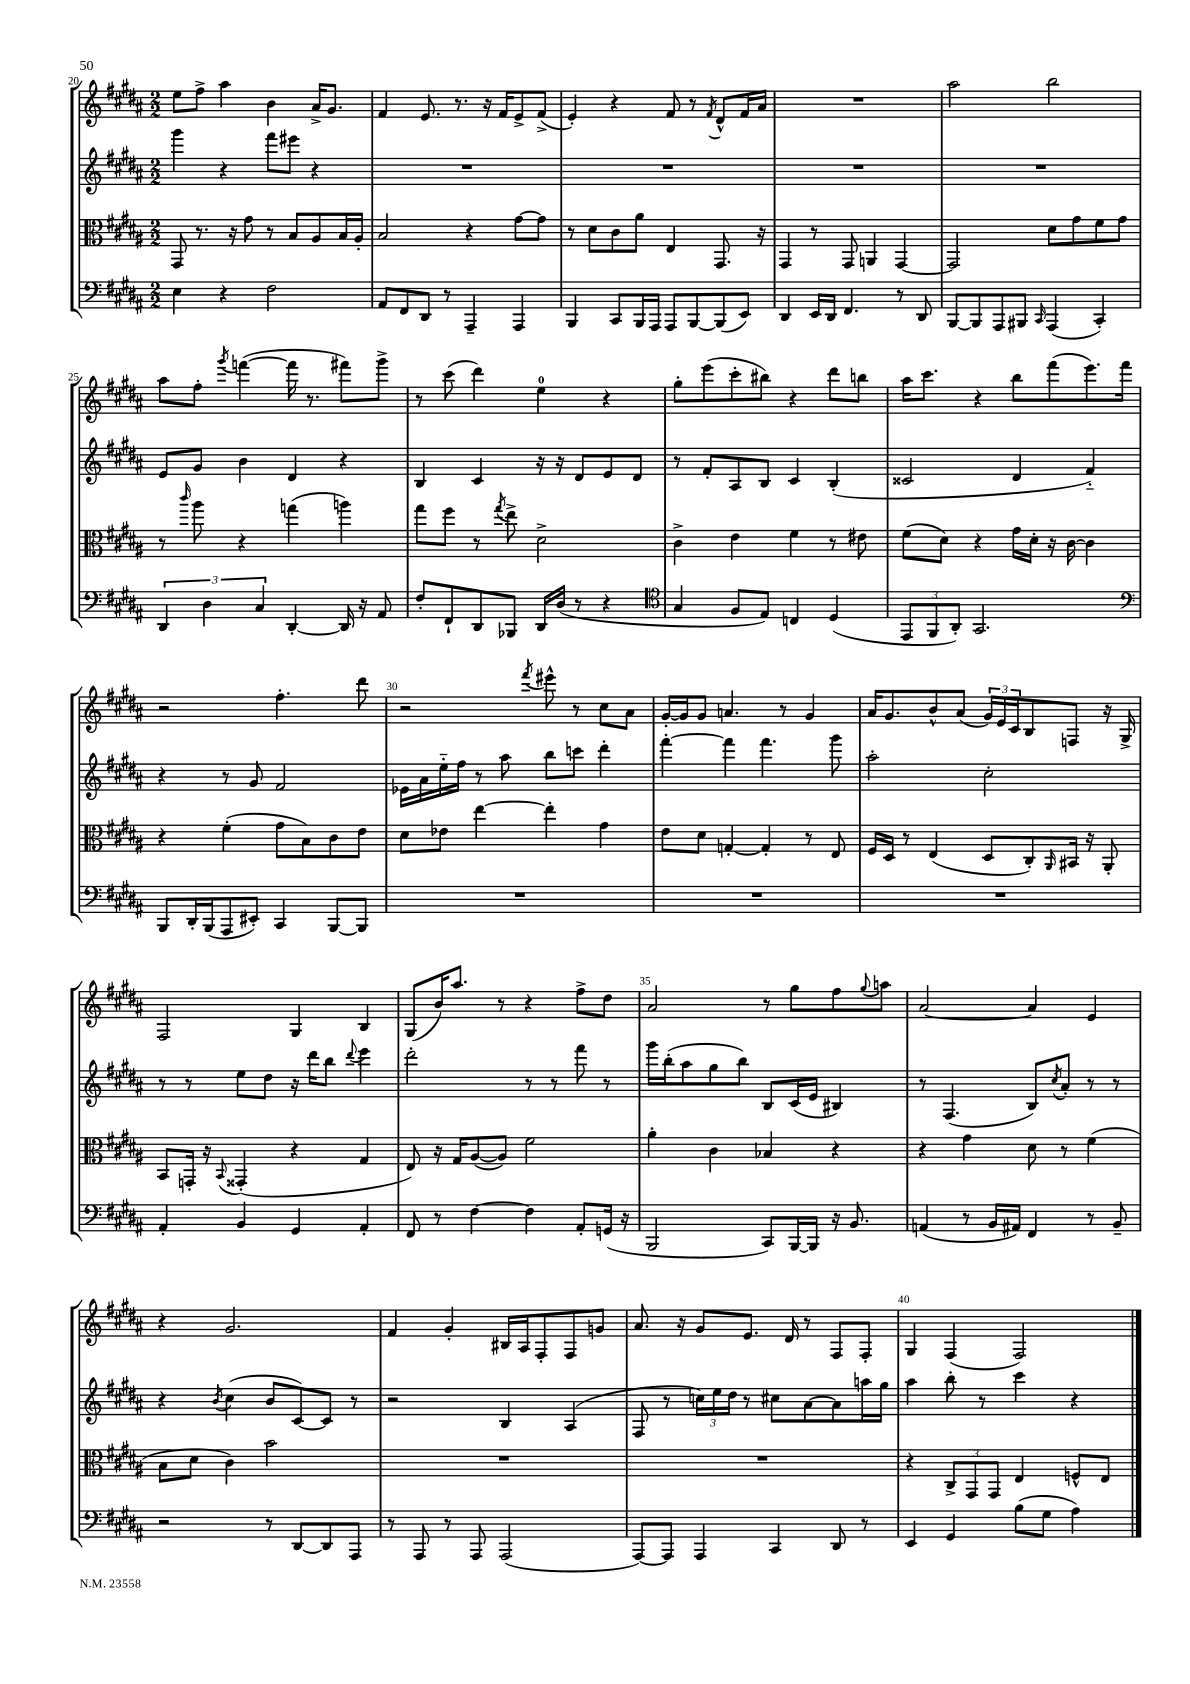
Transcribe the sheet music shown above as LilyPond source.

<<
\new StaffGroup <<
\new Staff = "s0" {
    \clef treble \key b \major \numericTimeSignature \time 2/2
    e''8 fis''8-> ais''4 b'4 ais'16-> gis'8. |
    fis'4 e'8. r8. r16 fis'16 e'8-> fis'8->( |
    e'4-.) r4 fis'8 r8 \acciaccatura { fis'8 } dis'8-^ fis'16 ais'16 |
    R1 |
    ais''2 b''2 |
    ais''8 fis''8-. \acciaccatura { gis'''8 } f'''4~( f'''16 r8. fis'''8) gis'''8-> |
    r8 cis'''8( dis'''4) e''4-0 r4 |
    gis''8-. e'''8( cis'''8-. bis''8) r4 dis'''8 b''8 |
    ais''16 cis'''8. r4 b''8 fis'''8( e'''8.) fis'''16 |
    r2 fis''4.-. dis'''8 |
    r2 \acciaccatura { fis'''8 } eis'''8-^ r8 cis''8 ais'8 |
    gis'16~-. gis'16 gis'8 a'4. r8 gis'4 |
    ais'16 gis'8. b'8-^ ais'8( \tuplet 3/2 { gis'16) e'16 cis'16 } b8 f8 r16 gis16-> |
    fis2 gis4 b4 |
    gis8( b'16) ais''8. r8 r4 fis''8-> dis''8 |
    ais'2 r8 gis''8 fis''8 \appoggiatura { gis''8 } a''8 |
    ais'2~ ais'4 e'4 |
    r4 gis'2. |
    fis'4 gis'4-. bis16 ais16 fis8-. fis8 g'8 |
    ais'8. r16 gis'8 e'8. dis'16 r8 fis8 fis8-. |
    gis4 fis4( fis2) \bar "|." |
}
\new Staff = "s1" {
    \clef treble \key b \major \numericTimeSignature \time 2/2
    gis'''4 r4 fis'''8 eis'''8 r4 |
    R1 |
    R1 |
    R1 |
    R1 |
    e'8 gis'8 b'4 dis'4 r4 |
    b4 cis'4 r16 r16 dis'8 e'8 dis'8 |
    r8 fis'8-. ais8 b8 cis'4 b4-.( |
    cisis'2 dis'4 fis'4-_) |
    r4 r8 gis'8 fis'2 |
    ees'16 ais'16 e''16-_ fis''16 r8 ais''8 b''8 c'''8 dis'''4-. |
    fis'''4~-. fis'''4 fis'''4. gis'''8 |
    ais''2-. cis''2-. |
    r8 r8 e''8 dis''8 r16 dis'''16 b''8 \appoggiatura { dis'''8 } e'''4 |
    dis'''2-. r8 r8 fis'''8 r8 |
    gis'''16 b''16-.( ais''8 gis''8 b''8) b8 cis'16( e'16 bis4) |
    r8 fis4.( b8) \acciaccatura { cis''8 } ais'8-. r8 r8 |
    r4 \acciaccatura { b'8 } cis''4( b'8 cis'8~) cis'8 r8 |
    r2 b4 ais4( |
    fis8 r8 \tuplet 3/2 { c''16) e''16 dis''16 } r8 cis''8 ais'8~ ais'8 a''16 gis''16 |
    ais''4 b''8-. r8 cis'''4 r4 \bar "|." |
}
\new Staff = "s2" {
    \clef alto \key b \major \numericTimeSignature \time 2/2
    gis,8 r8. r16 gis'8 r8 b8 ais8 b16 ais16-. |
    b2 r4 gis'8~ gis'8 |
    r8 dis'8 cis'8 ais'8 e4 gis,8. r16 |
    gis,4 r8 gis,8 a,4 gis,4~ |
    gis,2 dis'8 gis'8 fis'8 gis'8 |
    r8 \grace { cis'''16 } ais''8 r4 g''4( a''4) |
    gis''8 fis''8 r8 \acciaccatura { gis''8 } e''8-> dis'2-> |
    cis'4-> e'4 fis'4 r8 eis'8 |
    fis'8( dis'8) r4 gis'16 dis'16-. r16 cis'16~ cis'4 |
    r4 fis'4-.( gis'8 b8) cis'8 e'8 |
    dis'8 ees'8 e''4~ e''4-. gis'4 |
    e'8 dis'8 g4~-. g4-. r8 e8 |
    fis16 dis16 r8 e4( dis8 cis8-.) \grace { ais,16 } bis,16 r16 ais,8-. |
    b,8 g,16-. r16 \appoggiatura { b,8 } gisis,4-.( r4 gis4 |
    e8) r16 gis16 ais8~( ais8) fis'2 |
    ais'4-. cis'4 bes4 r4 |
    r4 gis'4 dis'8 r8 fis'4( |
    b8 dis'8 cis'4) b'2 |
    R1 |
    R1 |
    r4 \tuplet 3/2 { cis8-> gis,8 gis,8 } e4 f8-^ e8 \bar "|." |
}
\new Staff = "s3" {
    \clef bass \key b \major \numericTimeSignature \time 2/2
    e4 r4 fis2 |
    ais,8 fis,8 dis,8 r8 ais,,4-- ais,,4 |
    b,,4 cis,8 b,,16 ais,,16 ais,,8 b,,8~ b,,8( e,8) |
    dis,4 e,16 dis,16 fis,4. r8 dis,8 |
    b,,8~ b,,8 ais,,8 bis,,8 \grace { cis,16 } ais,,4( cis,4-.) |
    \tuplet 3/2 { dis,4 dis4 cis4 } dis,4~-. dis,16 r16 ais,8 |
    fis8-. fis,8-! dis,8 bes,,8 dis,16 dis16( r8 r4 |
    \clef tenor gis4 fis8 e8) c4 dis4( |
    \tuplet 3/2 { e,8 fis,8 ais,8-.) } gis,2. |
    \clef bass b,,8 dis,16-. b,,16( ais,,8 eis,8-.) cis,4 b,,8~ b,,8 |
    R1 |
    R1 |
    R1 |
    ais,4-. b,4 gis,4 ais,4-. |
    fis,8 r8 fis4~ fis4 ais,8-. g,16( r16 |
    b,,2 cis,8) b,,16~ b,,16 r16 b,8. |
    a,4( r8 b,16 ais,16) fis,4 r8 b,8-- |
    r2 r8 dis,8~ dis,8 ais,,8 |
    r8 ais,,8 r8 ais,,8 ais,,2( |
    ais,,8~) ais,,8 ais,,4 cis,4 dis,8 r8 |
    e,4 gis,4 b8( gis8 ais4) \bar "|." |
}
>>
>>
\layout { \context { \Score currentBarNumber = #20 \override BarNumber.break-visibility = ##(#f #t #t) barNumberVisibility = #(every-nth-bar-number-visible 5) } }
